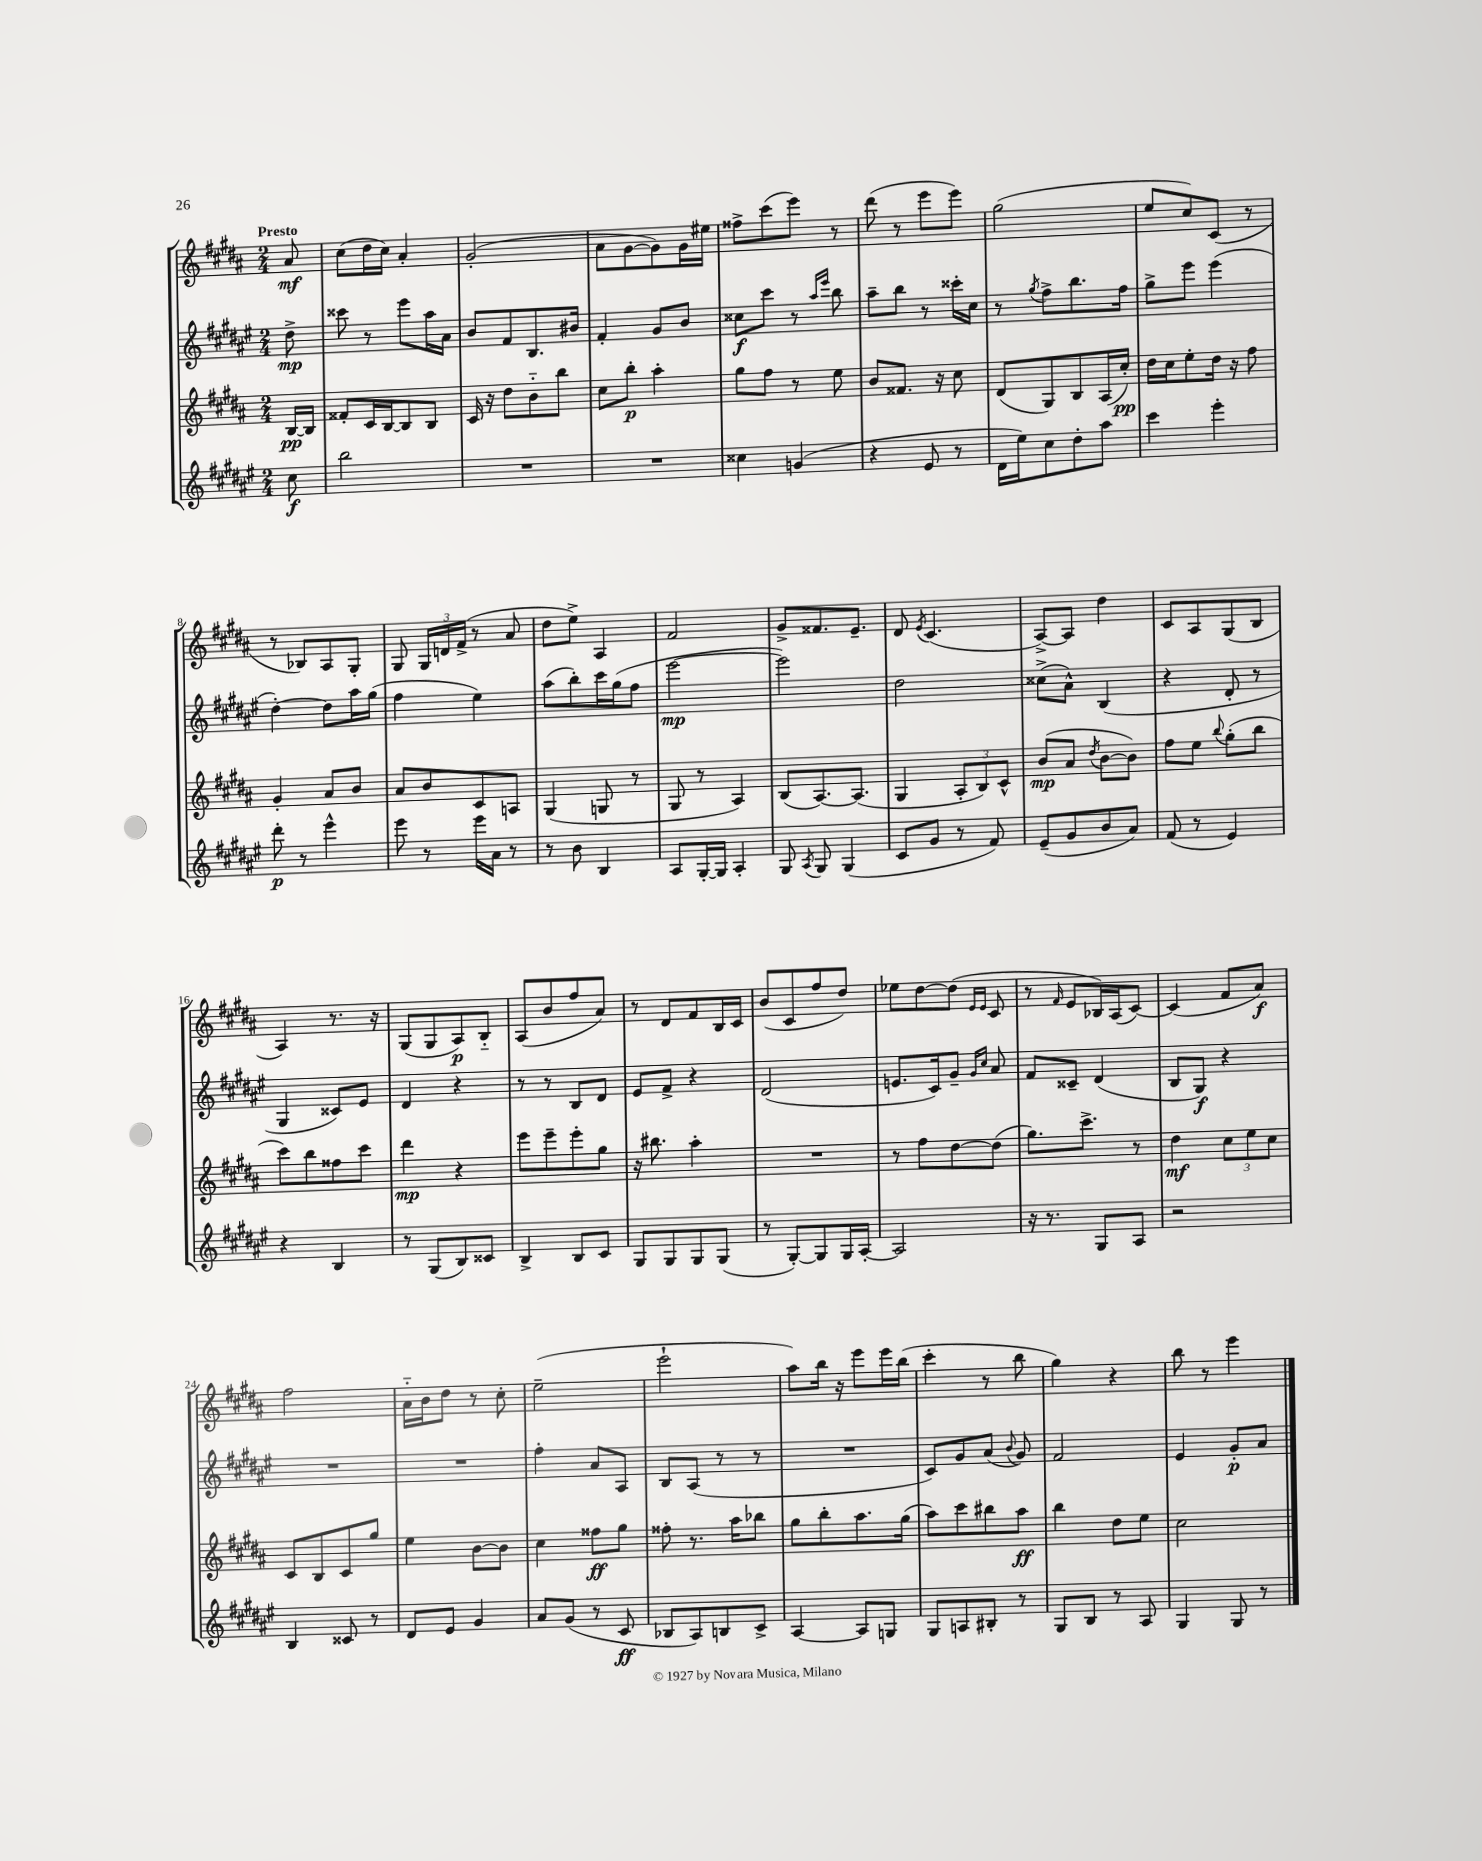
<<
\new StaffGroup <<
\new Staff = "s0" {
    \clef treble \key b \major \numericTimeSignature \time 2/4 \partial 8 \tempo "Presto"
    \autoBeamOff ais'8\mf |
    cis''8[( dis''16 cis''16]) ais'4-. |
    gis'2-.( |
    ais'8[ gis'8~ gis'8) gis'16 eis''16] |
    fisis''8[-> cis'''8( e'''8]) r8 |
    dis'''8( r8 e'''8[ e'''8]) |
    gis''2( |
    e''8[ cis''8) cis'8]( r8 |
    r8 bes8[) ais8 gis8]-. |
    gis8 \tuplet 3/2 { gis16[ d'16 fis'16]->( } r8 ais'8 |
    dis''8[ e''8]->) ais4 |
    fis'2 |
    gis'8[-> fisis'8. e'8.]-- |
    dis'8 \acciaccatura { e'8 } cis'4.( |
    ais8[~->) ais8] dis''4 |
    cis'8[ ais8 gis8( b8] |
    ais4) r8. r16 |
    gis8[( gis8 ais8\p) b8]-_ |
    ais8[( b'8 fis''8 ais'8]) |
    r8 dis'8[ fis'8 b16 cis'16] |
    b'8[( cis'8 fis''8 dis''8]) |
    ees''8[ dis''8~ dis''8]( \grace { e'16[ e'16] } cis'8 |
    r8 \grace { fis'16 } e'8[ bes16) ais16( cis'8]~) |
    cis'4( fis'8[ ais'8]\f) |
    fis''2 |
    ais'16[-_ b'16 dis''8] r8 cis''8-. |
    e''2--( |
    e'''2-! |
    ais''8[) b''16] r16 e'''8[ e'''16 b''16]( |
    cis'''4-. r8 b''8 |
    gis''4) r4 |
    b''8 r8 e'''4 \bar "|." |
}
\new Staff = "s1" {
    \clef treble \key fis \major \numericTimeSignature \time 2/4 \partial 8
    \autoBeamOff dis''8->\mp |
    cisis'''8 r8 eis'''8[ ais''16 ais'16] |
    b'8[ fis'8 b8. bis'16] |
    fis'4-. gis'8[ b'8] |
    cisis''8[\f cis'''8] r8 \grace { ais''16[ eis'''16] } b''8 |
    ais''8[-- b''8] r8 cisis'''16[-. cis''16] |
    r8 \acciaccatura { gis''8 } fis''8[-> b''8. fis''16] |
    gis''8[-> eis'''8] eis'''4( |
    dis''4~-.) dis''8[ ais''16 gis''16]( |
    fis''4 eis''4) |
    ais''8[( b''8-.) cis'''16 gis''16( fis''8] |
    eis'''2~\mp |
    eis'''2) |
    dis''2 |
    cisis''8[->( ais'8]-^) b4( |
    r4 dis'8-. r8 |
    gis4 cisis'8[) eis'8] |
    dis'4 r4 |
    r8 r8 b8[ dis'8] |
    eis'8[ fis'8]-> r4 |
    dis'2( |
    e'8.[ cis'16) gis'8]-- \grace { gis'16[ cis''16] } ais'8 |
    fis'8[ cisis'8]-- dis'4( |
    b8[ gis8]\f) r4 |
    R2 |
    R2 |
    fis''4-. ais'8[ ais8] |
    b8[ ais8]( r8 r8 |
    R2 |
    cis'8[) gis'8 ais'8]( \appoggiatura { b'8 } gis'8) |
    fis'2 |
    eis'4 gis'8[-.\p ais'8] \bar "|." |
}
\new Staff = "s2" {
    \clef treble \key b \major \numericTimeSignature \time 2/4 \partial 8
    \autoBeamOff b16[~\pp b16] |
    fisis'8[-. cis'16 b16~ b8 b8] |
    cis'16 r16 dis''8[ b'8-_ b''8] |
    cis''8[ b''8]-.\p ais''4-. |
    gis''8[ fis''8] r8 e''8 |
    b'8[ fisis'8.] r16 cis''8 |
    dis'8[( gis8) b8 ais16( cis''16]-.\pp) |
    dis''16[ cis''16 e''8-. dis''16] r16 fis''8 |
    gis'4-. ais'8[ b'8] |
    ais'8[ b'8 cis'8 a8] |
    gis4( g8 r8 |
    gis8 r8 ais4) |
    b8[( ais8.~) ais8.]( |
    gis4 \tuplet 3/2 { ais8[-. b8) cis'8]-^ } |
    b'8[\mp( ais'8] \acciaccatura { dis''8 } b'8[~ b'8]) |
    fis''8[ e''8] \appoggiatura { b''8 } gis''8[-.( b''8] |
    cis'''8[) b''8 fisis''8 cis'''8] |
    dis'''4\mp r4 |
    e'''8[ e'''8-- e'''8-. gis''8] |
    r16 bis''8. ais''4-. |
    R2 |
    r8 fis''8[ dis''8~ dis''8]( |
    gis''8.[) cis'''8.]-> r8 |
    dis''4\mf \tuplet 3/2 { cis''8[ e''8 cis''8] } |
    cis'8[ b8 cis'8 gis''8] |
    e''4 b'8[~ b'8] |
    cis''4 fisis''8[\ff gis''8] |
    fisis''8-. r8. ais''16[ bes''8] |
    gis''8[ b''8-. ais''8. gis''16]( |
    ais''8[) cis'''8 bis''8 ais''8]\ff |
    b''4 dis''8[ e''8] |
    cis''2 \bar "|." |
}
\new Staff = "s3" {
    \clef treble \key fis \major \numericTimeSignature \time 2/4 \partial 8
    \autoBeamOff cis''8\f |
    b''2 |
    R2 |
    R2 |
    cisis''4 g'4( |
    r4 eis'8 r8 |
    dis'16[ eis''16) cis''8 dis''8-. ais''8] |
    cis'''4 eis'''4-. |
    dis'''8-.\p r8 eis'''4-^ |
    eis'''8 r8 eis'''16[ ais'16] r8 |
    r8 b'8 b4 |
    ais8[ gis16~-. gis16] ais4-. |
    gis8 \acciaccatura { ais8 } gis8 gis4( |
    cis'8[ gis'8] r8 fis'8) |
    eis'8[--( gis'8 b'8 ais'8]) |
    fis'8( r8 eis'4) |
    r4 b4 |
    r8 gis8[( b8) cisis'8] |
    b4-> b8[ cis'8] |
    gis8[ gis8 gis8 gis8]( |
    r8 gis8[~-.) gis8 gis16 ais16]~-. |
    ais2 |
    r16 r8. gis8[ ais8] |
    r2 |
    b4 cisis'8 r8 |
    dis'8[ eis'8] gis'4 |
    ais'8[ gis'8]( r8 cis'8\ff |
    bes8[ ais8) b8 cis'8]-> |
    ais4~ ais8[ g8] |
    gis8[ a8 bis8]-. r8 |
    gis8[ b8] r8 ais8 |
    gis4 gis8 r8 \bar "|." |
}
>>
>>
